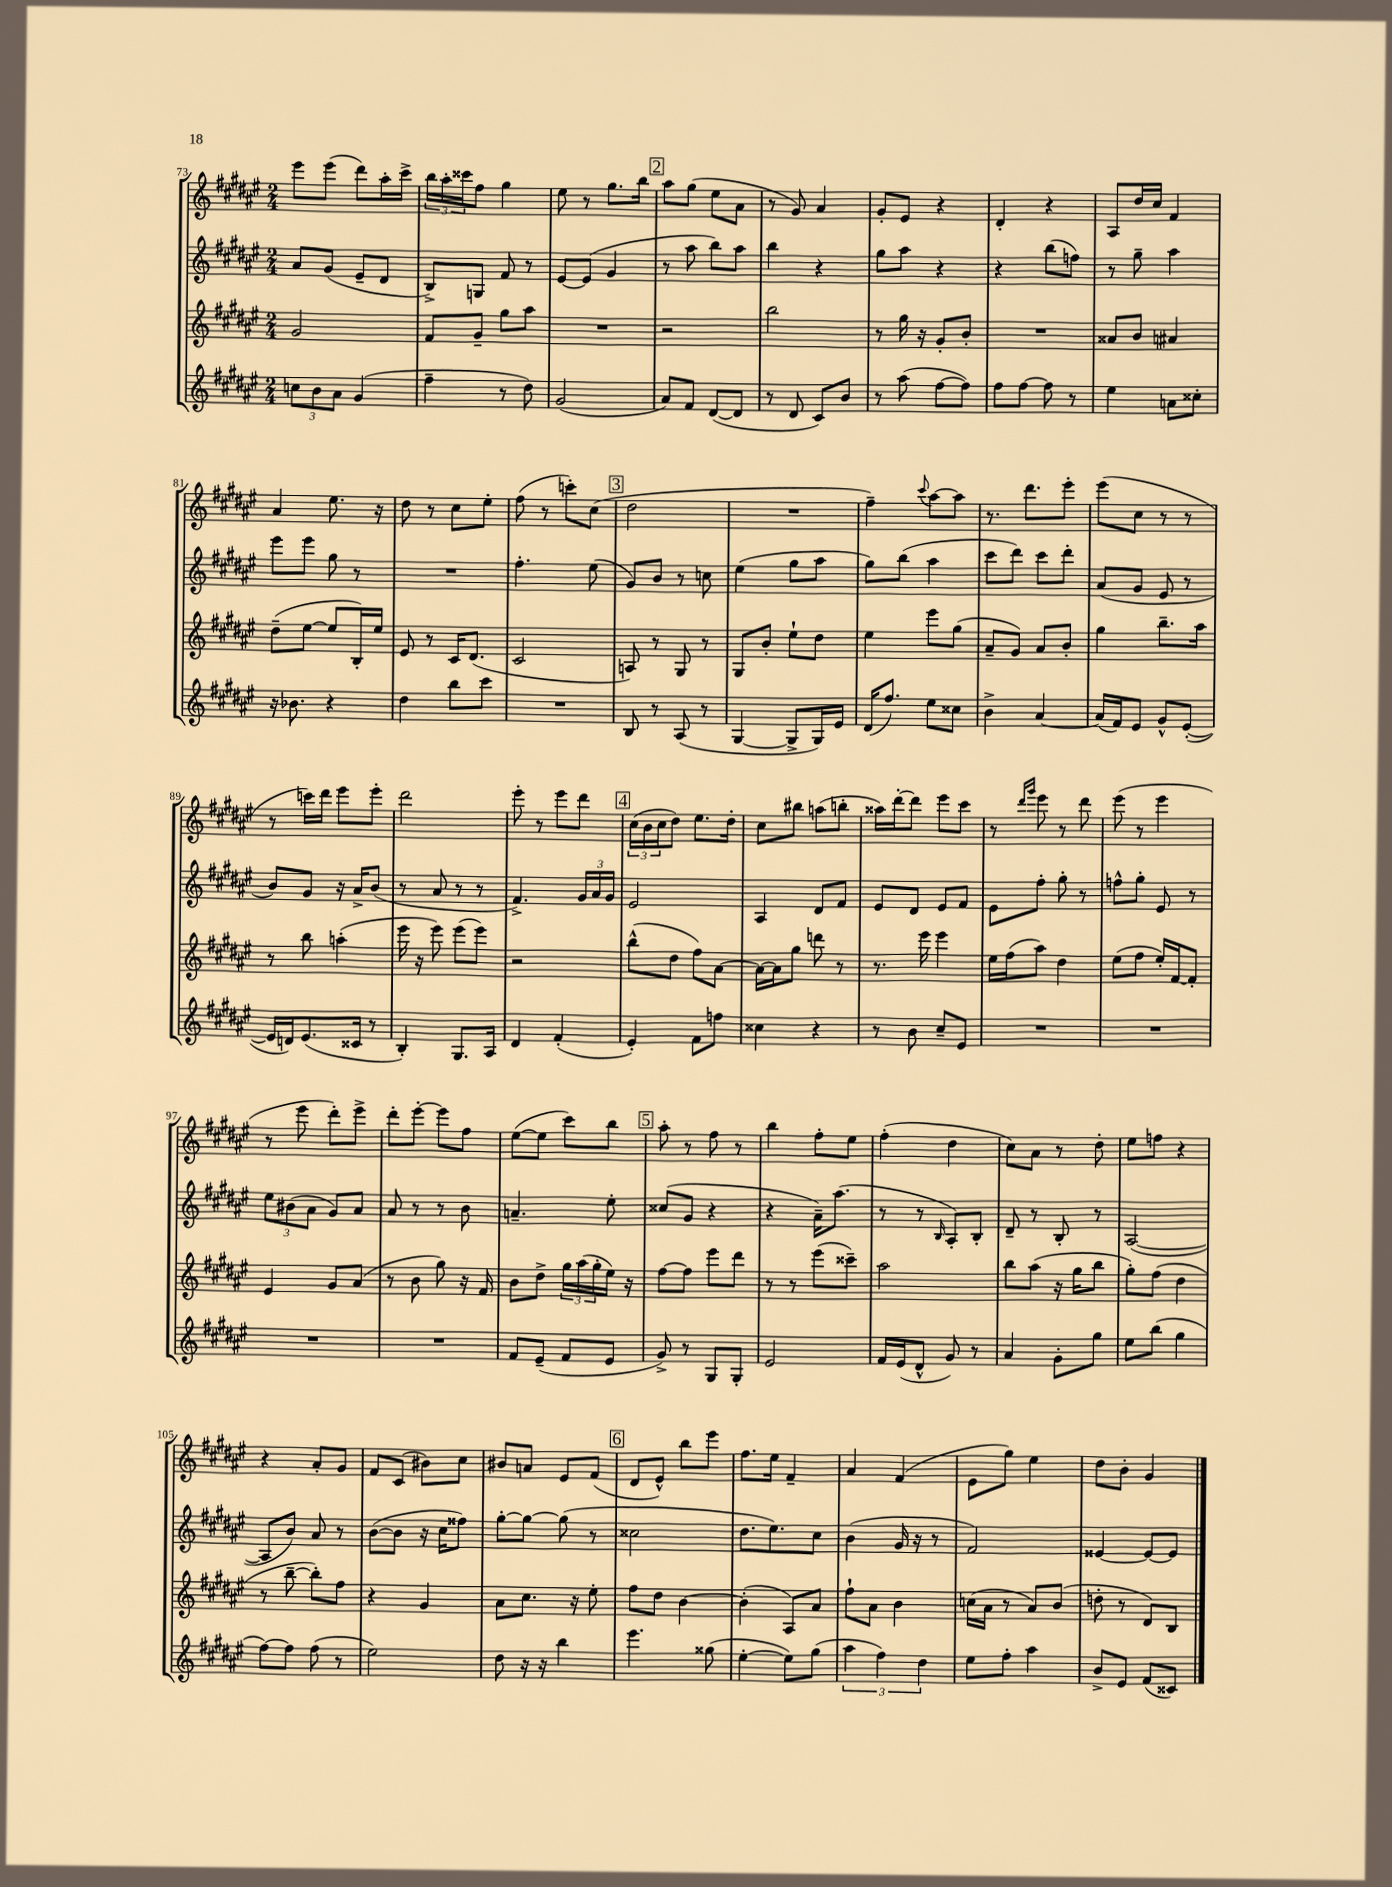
<<
\new StaffGroup <<
\new Staff = "s0" {
    \clef treble \key fis \major \numericTimeSignature \time 2/4
    eis'''8 eis'''8( dis'''8) ais''16-. cis'''16-> |
    \tuplet 3/2 { b''16 ais''16-. cisis'''16 } fis''8 gis''4 |
    eis''8 r8 gis''8. b''16 |
    \mark \markup { \box "2" } ais''8 gis''8( eis''8 ais'8 |
    r8 gis'8) ais'4 |
    gis'8-. eis'8 r4 |
    dis'4-. r4 |
    ais8 dis''16 cis''16 fis'4 |
    ais'4 eis''8. r16 |
    dis''8 r8 cis''8 eis''8-. |
    fis''8( r8 c'''8-.) cis''8( |
    \mark \markup { \box "3" } dis''2 |
    R2 |
    fis''4--) \appoggiatura { cis'''8 } ais''8~ ais''8 |
    r8. dis'''8. eis'''8-. |
    eis'''8( cis''8 r8 r8 |
    r8 c'''16) dis'''16 eis'''8 eis'''8-. |
    dis'''2 |
    eis'''8-. r8 eis'''8 dis'''8 |
    \mark \markup { \box "4" } \tuplet 3/2 { cis''16( b'16 cis''16 } dis''8) eis''8. dis''16-. |
    cis''8 bis''8 a''8( b''8-. |
    aisis''16) dis'''16~-. dis'''8 eis'''8 cis'''8 |
    r8 \grace { dis'''16 gis'''16 } eis'''8 r8 dis'''8 |
    eis'''8( r8 eis'''4 |
    r8 eis'''8 dis'''8-.) eis'''8-> |
    dis'''8-. eis'''8~-. eis'''8 fis''8 |
    eis''8~( eis''8 cis'''8) b''8 |
    \mark \markup { \box "5" } ais''8-. r8 fis''8 r8 |
    b''4 fis''8-. eis''8 |
    fis''4-.( dis''4 |
    cis''8) ais'8 r8 dis''8-. |
    eis''8 f''8 r4 |
    r4 ais'8-. gis'8 |
    fis'8 cis'8( bis'8) cis''8 |
    bis'8 a'8 eis'8 fis'8( |
    \mark \markup { \box "6" } dis'8 eis'8-^) b''8 eis'''8 |
    fis''8. eis''16 fis'4-- |
    ais'4 fis'4( |
    eis'8 gis''8) eis''4 |
    dis''8 b'8-. gis'4 \bar "|." |
}
\new Staff = "s1" {
    \clef treble \key fis \major \numericTimeSignature \time 2/4
    ais'8 gis'8( eis'8-- dis'8 |
    b8->) g8 fis'8 r8 |
    eis'8~ eis'8( gis'4 |
    \mark \markup { \box "2" } r8 ais''8 b''8) ais''8 |
    b''4 r4 |
    gis''8 ais''8 r4 |
    r4 b''8( f''8) |
    r8 gis''8-- ais''4 |
    eis'''8 eis'''8 gis''8 r8 |
    R2 |
    fis''4.-. eis''8( |
    \mark \markup { \box "3" } gis'8) b'8 r8 c''8 |
    eis''4( gis''8 ais''8 |
    gis''8) b''8( ais''4 |
    cis'''8 dis'''8) cis'''8 dis'''8-. |
    ais'8( gis'8 eis'8 r8 |
    b'8) gis'8 r16 ais'16-> b'8( |
    r8 ais'8 r8 r8 |
    fis'4.->) \tuplet 3/2 { gis'16 ais'16 gis'16 } |
    \mark \markup { \box "4" } eis'2 |
    ais4 dis'8 fis'8 |
    eis'8 dis'8 eis'8 fis'8 |
    eis'8 fis''8-. gis''8-. r8 |
    f''8-^ gis''8-. eis'8 r8 |
    \tuplet 3/2 { eis''8 bis'8( ais'8 } gis'8) ais'8 |
    ais'8 r8 r8 b'8 |
    a'4.-- eis''8-. |
    \mark \markup { \box "5" } cisis''8( gis'8 r4 |
    r4 ais'16--) ais''8.( |
    r8 r8 \grace { b16 } ais8-.) b8-. |
    dis'8-- r8 b8-. r8 |
    ais2~( |
    ais8 b'8) ais'8 r8 |
    b'8~( b'8 r16 cis''16 fisis''8) |
    gis''8~-. gis''8~ gis''8( r8 |
    \mark \markup { \box "6" } cisis''2 |
    dis''8. eis''8.) cis''8 |
    b'4( gis'16 r16 r8 |
    fis'2) |
    eisis'4~ eisis'8~ eisis'8 \bar "|." |
}
\new Staff = "s2" {
    \clef treble \key fis \major \numericTimeSignature \time 2/4
    gis'2 |
    fis'8 gis'8-- gis''8 ais''8 |
    R2 |
    \mark \markup { \box "2" } r2 |
    b''2 |
    r8 gis''16 r16 gis'8-. b'8-. |
    R2 |
    aisis'8 b'8 ais'4 |
    dis''8--( eis''8~ eis''8 b16-.) eis''16 |
    eis'8 r8 cis'16 dis'8.( |
    cis'2 |
    \mark \markup { \box "3" } a8) r8 gis8 r8 |
    gis8 b'8-. eis''8-! dis''8 |
    eis''4 eis'''8 gis''8( |
    ais'8-- gis'8) ais'8 b'8-. |
    gis''4 b''8.-- ais''16 |
    r8 b''8 a''4-.( |
    eis'''16 r16 eis'''8) eis'''8( eis'''8) |
    r2 |
    \mark \markup { \box "4" } b''8-^( dis''8 fis''8) ais'8~ |
    ais'16~ ais'16 gis''8 d'''8 r8 |
    r8. eis'''16 eis'''4 |
    eis''16 fis''16( ais''8) dis''4 |
    eis''8( fis''8 eis''16-.) fis'16~ fis'8-. |
    eis'4 gis'8 ais'8( |
    r8 b'8 gis''8) r16 fis'16 |
    b'8 dis''8-> \tuplet 3/2 { gis''16 ais''16( gis''16-. } eis''16) r16 |
    \mark \markup { \box "5" } fis''8~ fis''8 eis'''8 dis'''8 |
    r8 r8 eis'''8( cisis'''8--) |
    ais''2 |
    b''8 ais''8( r16 gis''16 b''8 |
    gis''8-.) fis''8( dis''4 |
    r8 b''8~-- b''8-.) fis''8 |
    r4 gis'4 |
    ais'8 cis''8. r16 eis''8-. |
    \mark \markup { \box "6" } fis''8 dis''8 b'4~ |
    b'4-.( ais8) ais'8 |
    fis''8-! ais'8 b'4 |
    c''16( ais'16 r8 ais'8) b'8( |
    d''8-. r8 dis'8) b8 \bar "|." |
}
\new Staff = "s3" {
    \clef treble \key fis \major \numericTimeSignature \time 2/4
    \tuplet 3/2 { c''8 b'8 ais'8 } gis'4( |
    fis''4-- r8 dis''8) |
    gis'2( |
    \mark \markup { \box "2" } ais'8) fis'8 dis'8~( dis'8 |
    r8 dis'8 cis'8) b'8 |
    r8 ais''8( fis''8~ fis''8) |
    fis''8 fis''8~ fis''8 r8 |
    eis''4 a'8 cisis''8-. |
    r16 bes'8. r4 |
    dis''4 b''8 cis'''8 |
    R2 |
    \mark \markup { \box "3" } b8 r8 ais8( r8 |
    gis4~ gis8-> gis16) eis'16 |
    dis'16( fis''8.) eis''8 cisis''8 |
    b'4-> ais'4~ |
    ais'16( fis'16) eis'8 gis'8-^ eis'8~-.( |
    eis'16 d'16) eis'8.( cisis'16 r8 |
    b4-.) gis8. ais16 |
    dis'4 fis'4-.( |
    \mark \markup { \box "4" } eis'4-.) fis'8 f''8 |
    cisis''4 r4 |
    r8 b'8 cis''8-- eis'8 |
    R2 |
    R2 |
    R2 |
    R2 |
    fis'8 eis'8--( fis'8 eis'8 |
    \mark \markup { \box "5" } gis'8->) r8 gis8 gis8-. |
    eis'2 |
    fis'16 eis'16( dis'8-^ gis'8) r8 |
    ais'4 gis'8-. gis''8 |
    eis''8 b''8( gis''4 |
    fis''8~) fis''8 fis''8( r8 |
    eis''2) |
    dis''8 r16 r16 b''4 |
    \mark \markup { \box "6" } eis'''4. gisis''8( |
    eis''4~-. eis''8) gis''8( |
    \tuplet 3/2 { ais''4 fis''4) dis''4 } |
    eis''8 fis''8-. ais''4 |
    b'8-> eis'8 fis'8( cisis'8) \bar "|." |
}
>>
>>
\layout { \context { \Score currentBarNumber = #73 } }
